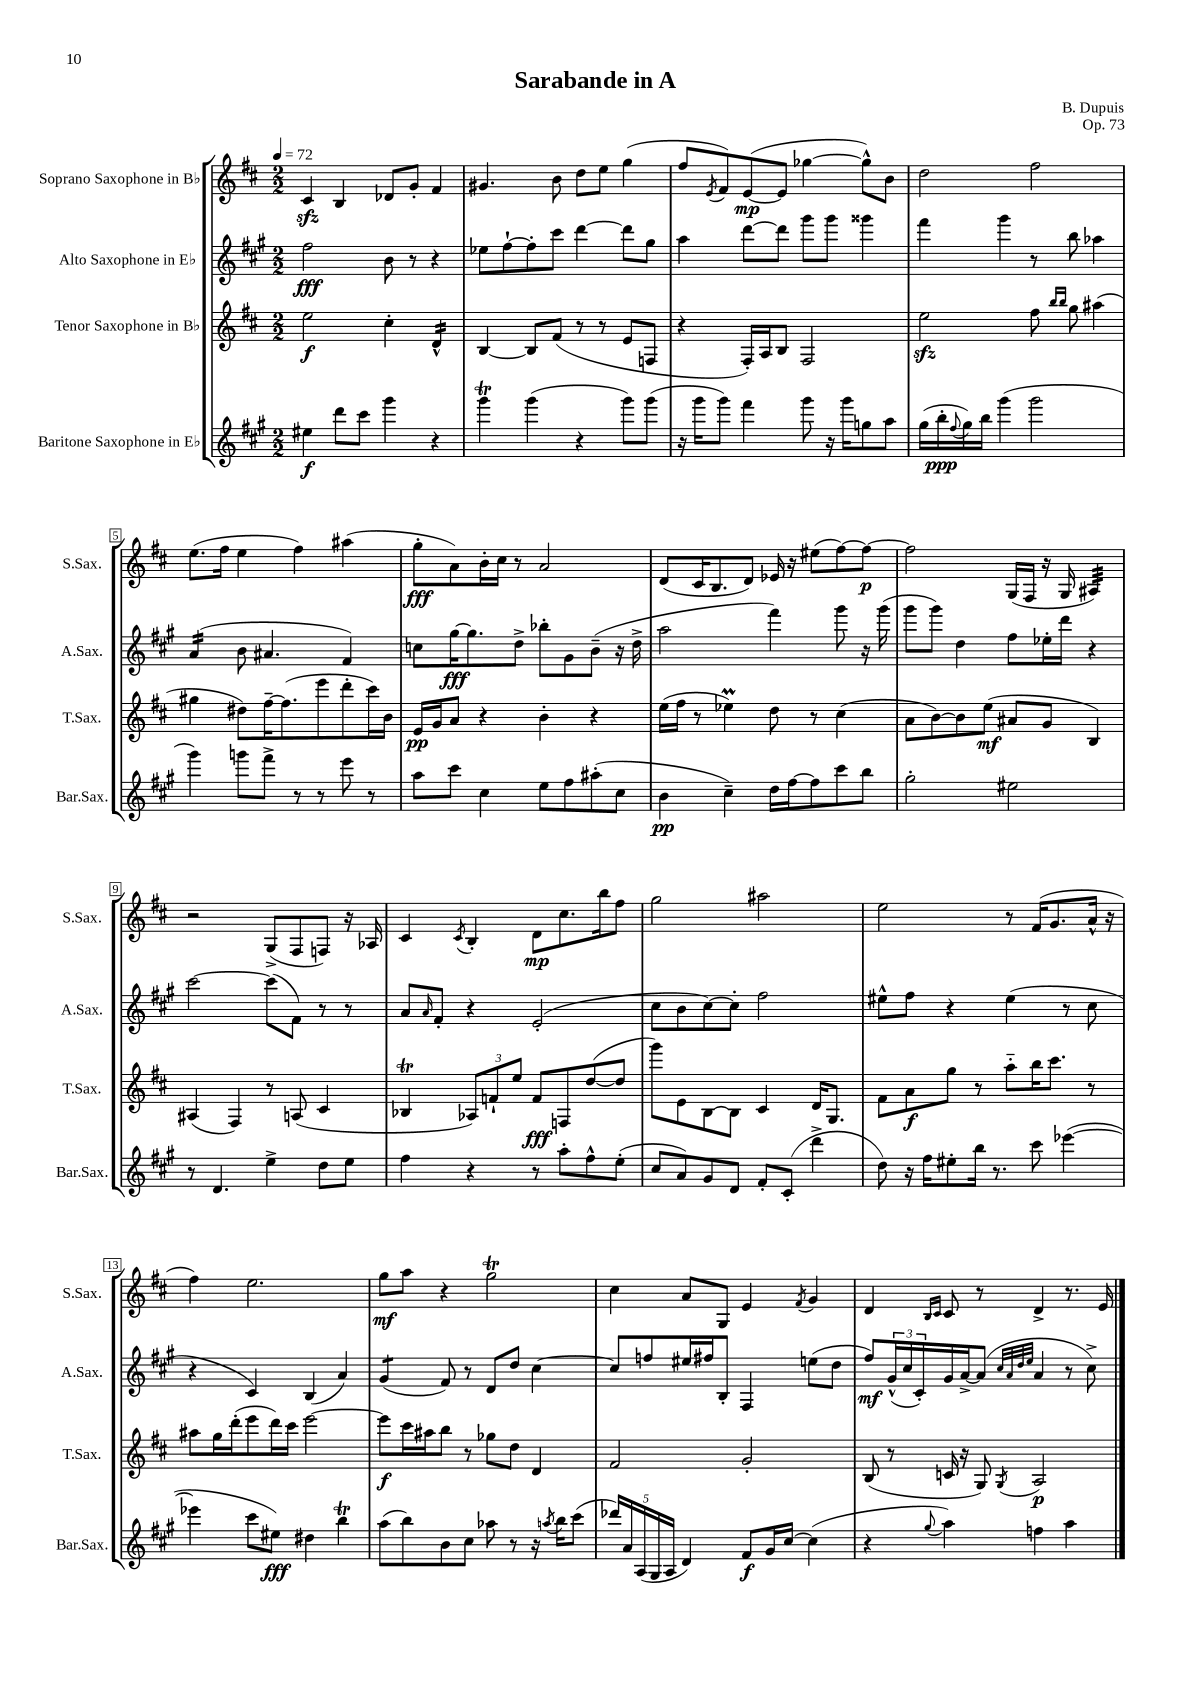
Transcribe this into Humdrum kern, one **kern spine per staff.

**kern	**kern	**kern	**kern
*staff4	*staff3	*staff2	*staff1
*clefG2	*clefG2	*clefG2	*clefG2
*k[f#c#g#]	*k[f#c#]	*k[f#c#g#]	*k[f#c#]
*M2/2	*M2/2	*M2/2	*M2/2
*MM72	*MM72	*MM72	*MM72
4ee#\	2ee\	2ff#\	4c#/
8ddd\L	.	.	4B/
8ccc#\J	.	.	.
4ggg#\	4cc#'\	8b\	8d-/L
.	.	8r	8g'/J
4r	4d^^/	4r	4f#/
=	=	=	=
4ggg#\	[4B/	8ee-\L	4.g#/
.	.	[8ff#`\	.
(4ggg#\	8B/]L	8ff#'\]	.
.	(8f#/J	8ccc#\J	8b\
4r	8r	[4ddd\	8dd\L
.	8r	.	8ee\J
8ggg#\L)	8e/L	8ddd\]L	(4gg\
(8ggg#\J	8F/J	8gg#\J	.
=	=	=	=
16r	4r	4aa\	8ff#/L
16ggg#\LK	.	.	.
.	.	.	8qe/
8ggg#\J)	.	.	8f#/)
4fff#\	16F#'/LL)	[8ddd\L	([8e/
.	16A/J	.	.
.	8B/J	8ddd\]J	8e/]J
8ggg#\	2F#/	8ggg#\L	[4gg-\
16r	.	8ggg#\J	.
16ggg#\LK	.	.	.
8gg\	.	4ggg##\	8gg-^^\]L)
8aa\J	.	.	8b\J
=	=	=	=
(16gg#\LL	2ee\	4fff#\	2dd\
16bb'\	.	.	.
8qqff#/	.	.	.
16gg#\)	.	.	.
16bb\JJ	.	.	.
(4ggg#\	.	4ggg#\	.
2ggg#\	8ff#\	8r	2ff#\
.	16qqbb/LL	.	.
.	16qqbb/JJ	.	.
.	8gg\	8bb\	.
.	(4aa#\	4aa-\	.
=	=	=	=
4ggg#\)	4gg#\	(4a/	(8.ee\L
.	.	.	16ff#\Jk
8ggg\L	8dd#\L)	8b\	4ee\
8fff#^\J	[16ff#~\K	4.a#/	.
.	(8.ff#\]	.	.
8r	.	.	4ff#\)
8r	8eee\	.	.
8eee\	8ddd'\	4f#/)	(4aa#\
8r	16ccc#\L)	.	.
.	16b\JJ	.	.
=	=	=	=
8aa\L	16e/LL	8cc\L	8gg'\L
.	16g/J	.	.
8ccc#\J	8a/J	[16gg#\K	8a\)
.	.	8.gg#\]	.
4cc#\	4r	.	16b'\L
.	.	.	16cc#\JJ
.	.	8dd^\J	8r
8ee\L	4b'\	8bb-'\L	2a/
8ff#\	.	8g#\	.
(8aa#'\	4r	(8b~\J	.
8cc#\J	.	16r	.
.	.	16dd^\	.
=	=	=	=
4b\	(16ee\LL	2aa\	(8d/L
.	16ff#\JJ	.	.
.	8r	.	16c#/K
.	.	.	8.B/
4cc#~\)	4ee-\)	.	.
.	.	.	8d/J)
16dd\LL	8dd\	4fff#\)	16e-/
[16ff#\J	.	.	16r
8ff#\]	8r	.	(8ee#\L
8ccc#\	(4cc#\	8ggg#\	[8ff#\)
8bb\J	.	16r	8ff#\_J
.	.	(16ggg#\	.
=	=	=	=
2gg#'\	8a\L	8ggg#\L	2ff#\]
.	[8b\)	8ggg#\J)	.
.	8b\]	4dd\	.
.	(8ee\J	.	.
2ee#\	8a#/L	8ff#\L	(16G/LL
.	.	.	16F#/JJ
.	8g/J	16ee-'\L	16r
.	.	16ddd\JJ	16G/
.	4B/)	4r	4A#/)
=	=	=	=
8r	(4A#/	[2ccc#\	2r
4.d/	.	.	.
.	4F#/)	.	.
4ee^\	8r	(8ccc#\]L	(8G^/L
.	(8A/	8f#\J)	8F#/
8dd\L	4c#/	8r	8F/J)
8ee\J	.	8r	16r
.	.	.	16A-/
=	=	=	=
4ff#\	4B-/	8a/L	4c#/
.	.	16qqa/	.
.	.	8f#'/J	.
.	.	.	8qc#/
4r	12A-/L)	4r	4B'/
.	12f`/	.	.
.	12ee/J	.	.
8r	8f/L	(2e'/	8d\L
8aa'\L	8F/	.	8.cc#\
8ff#^^\	([8dd/	.	.
.	.	.	16bb\k
(8ee'\J	8dd/]J	.	8ff#\J
=	=	=	=
8cc#/L	8ggg\L)	8cc#\L	2gg\
8a/)	8e\	8b\	.
8g#/	[8B\	[8cc#\)	.
8d/J	8B\]J	8cc#'\]J	.
8f#'/L	4c#/	2ff#\	2aa#\
(8c#'/J	.	.	.
4ddd^\	16d/LK	.	.
.	8.G/J	.	.
=	=	=	=
8dd\)	8f#\L	8ee#^^\L	2ee\
16r	8a\	8ff#\J	.
16ff#\LK	.	.	.
8ee#'\	8gg\J	4r	.
16bb\Jk	8r	.	.
8.r	.	.	.
.	8aa'~\L	(4ee#\	8r
8ccc#\	16bb\K	.	(16f#/LK
.	8.ccc#\J	.	8.g/
([4eee-\	.	8r	.
.	8r	8cc#\	16a^^/Jk
.	.	.	16r
=	=	=	=
4eee-\]	8aa#\L	4r	4ff#\)
.	16gg\L	.	.
.	(16ddd'\J	.	.
8ccc#\L	8eee\	4c#/)	2.ee\
8ee#\J)	16ddd\L)	.	.
.	16ccc#\JJ	.	.
4dd#\	[2eee\	(4B/	.
4bb\	.	4a/)	.
=	=	=	=
(8aa\L	8eee\]L	(4g#/	8gg\L
8bb\)	16ccc#\L	.	8aa\J
.	16aa#\J	.	.
8b\	8bb\J	8f#/)	4r
8cc#\J	8r	8r	.
8aa-\	8gg-\L	8d/L	2gg\
8r	8dd\J	8dd/J	.
16r	4d/	[4cc#\	.
8qaa/	.	.	.
16bb\LK	.	.	.
(8ccc#\J	.	.	.
=	=	=	=
20ddd-/LL)	2f#/	8cc#/]L	4cc#\
20a/	.	.	.
(20A/	.	.	.
.	.	8ff/	.
20G#/	.	.	.
20A/JJ	.	.	.
4d/)	.	16ee#/L	8a/L
.	.	16ff#/J	.
.	.	8B'/J	8G/J
8f#/L	2g'/	4F#/	4e/
16g#/L	.	.	.
[16cc#/JJ	.	.	.
.	.	.	8qf#/
(4cc#\]	.	(8ee\L	4g/
.	.	8dd\J	.
=	=	=	=
4r	(8B/	8ff#/L)	4d/
.	8r	(24g#^^/L	.
.	.	24cc#/	.
.	.	24c#'/)	.
.	.	.	16qqB/LL
8qqgg#/	.	.	16qqc#/JJ
4aa\)	16c/	16g#/	8c#/
.	16r	[16a^/J	.
.	8G/)	(8a/]J	8r
.	.	32qqcc#/LLL	.
.	.	32qqa/	.
.	.	32qqdd/	.
.	8qG/	32qqee/JJJ	.
4ff\	2A/	4a/	4d^/
4aa\	.	8r	8.r
.	.	8cc#^\)	.
.	.	.	16e/
==	==	==	==
*-	*-	*-	*-
